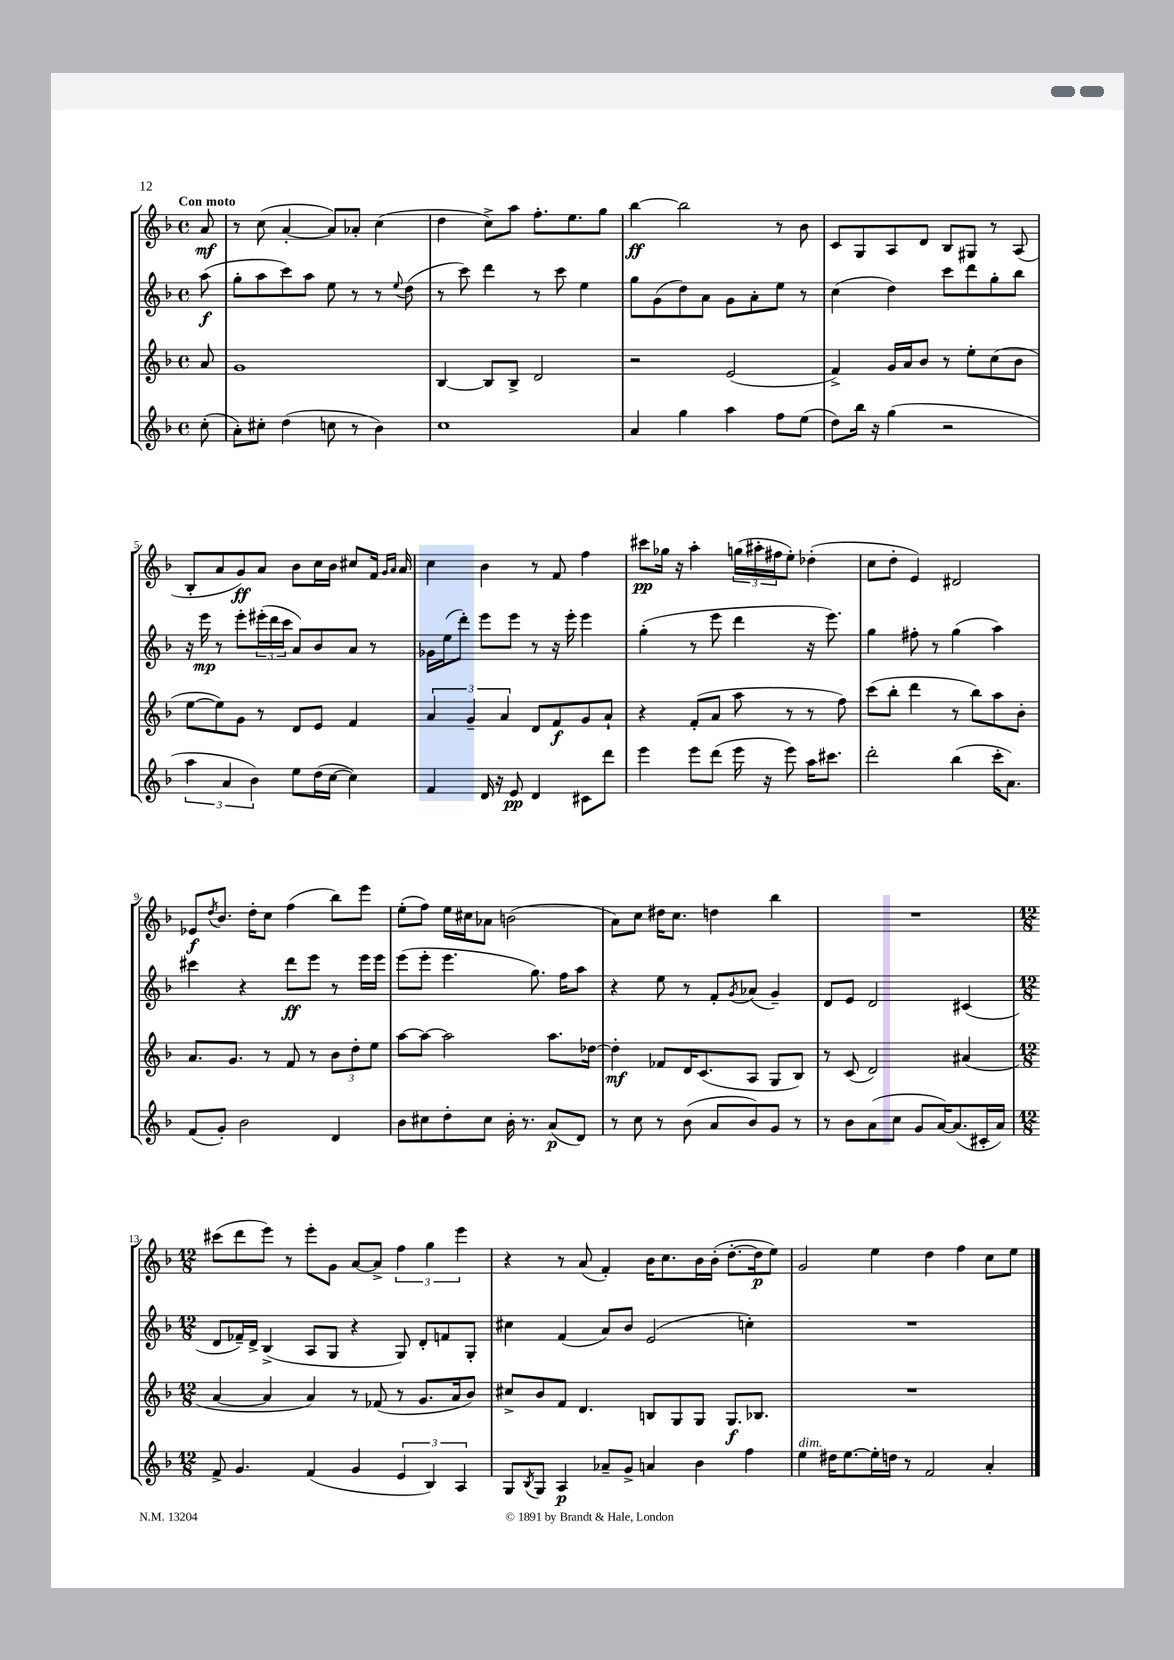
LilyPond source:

<<
\new StaffGroup <<
\new Staff = "s0" {
    \clef treble \key f \major \defaultTimeSignature \time 4/4 \partial 8 \tempo "Con moto"
    a'8\mf |
    r8 c''8( a'4~-. a'8) aes'8-. c''4( |
    d''4 c''8->) a''8 f''8.-. e''8. g''8 |
    bes''4~\ff bes''2 r8 bes'8 |
    c'8 g8 a8 d'8 bes8 gis8 r8 a8( |
    bes8-. a'8 g'8\ff) a'8 bes'8 c''16 bes'16 cis''8 f'16 \grace { g'16 a'16 } a'16 |
    c''4 bes'4 r8 f'8 f''4 |
    cis'''8\pp ges''16 r16 a''4-. \tuplet 3/2 { g''16( ais''16-. fis''16 } e''8-.) des''4-.( |
    c''8 d''8-. e'4) dis'2 |
    ees'8\f \acciaccatura { d''8 } bes'8. d''16-. c''8 f''4( bes''8) e'''8 |
    e''8-.( f''8) e''16 cis''16 aes'8 b'2( |
    a'8) c''8 dis''16 c''8. d''4 bes''4 |
    R1 |
    \numericTimeSignature \time 12/8 cis'''8( d'''8 e'''8) r8 e'''8-. g'8 a'8~ a'8-> \tuplet 3/2 { f''4 g''4 e'''4 } |
    r4 r8 a'8( f'4-.) bes'16 c''8. bes'16 bes'16-.( d''8.~-. d''16\p e''8) |
    g'2 e''4 d''4 f''4 c''8 e''8 \bar "|." |
}
\new Staff = "s1" {
    \clef treble \key f \major \defaultTimeSignature \time 4/4 \partial 8
    a''8\f( |
    g''8-. a''8 c'''8) a''8 e''8 r8 r8 \appoggiatura { e''8 } d''8( |
    r8 c'''8) d'''4 r8 c'''8 e''4 |
    g''8 g'8( d''8) a'8 g'8 a'8-. e''8 r8 |
    c''4( d''4) c'''8 d'''8 g''8-. bes''8 |
    r16 e'''16\mp r8 e'''8-. \tuplet 3/2 { eis'''16-.( d'''16 c'''16 } a'8) bes'8 a'8 r8 |
    ges'16 e''16( d'''8-.) e'''8 e'''8 r8 r16 e'''16-. e'''4 |
    g''4-.( r8 e'''8 d'''4 r16 e'''8.) |
    g''4 fis''8-. r8 g''4( a''4) |
    cis'''4 r4 d'''8\ff e'''8 r8 e'''16 e'''16 |
    e'''8( e'''8-. e'''4. g''8.) f''16 a''8 |
    r4 e''8 r8 f'8-. \acciaccatura { g'8 } aes'8( g'4--) |
    d'8 e'8 d'2 cis'4( |
    \numericTimeSignature \time 12/8 d'8 fes'16--) d'16-> bes4->( a8 g8 r4 g8) d'8-. f'8 g8-. |
    cis''4 f'4( a'8) bes'8 e'2( c''4-.) |
    R1. \bar "|." |
}
\new Staff = "s2" {
    \clef treble \key f \major \defaultTimeSignature \time 4/4 \partial 8
    a'8 |
    g'1 |
    bes4~ bes8 bes8-> d'2 |
    r2 e'2( |
    f'4->) g'16 a'16 bes'8 r8 e''8-. c''8( bes'8 |
    e''8~ e''8) g'8 r8 d'8 e'8 f'4 |
    \tuplet 3/2 { a'4 g'4-- a'4 } d'8 f'8\f g'8 a'8-! |
    r4 f'8-.( a'8 a''8 r8 r8 f''8) |
    c'''8( bes''8-. d'''4 r8 bes''8) a''8 bes'8-. |
    a'8. g'8. r8 f'8 r8 \tuplet 3/2 { bes'8 d''8-. e''8 } |
    a''8~ a''8~ a''2 a''8. des''16~ |
    des''4-.\mf fes'8 d'16 c'8.( a8 g8 bes8) |
    r8 c'8( d'2) ais'4( |
    \numericTimeSignature \time 12/8 a'4~ a'4 a'4) r8 fes'8( r8 g'8. a'16 bes'8) |
    cis''8-> bes'8 f'8 d'4. b8 g8 g8 g8.\f bes8. |
    R1. \bar "|." |
}
\new Staff = "s3" {
    \clef treble \key f \major \defaultTimeSignature \time 4/4 \partial 8
    c''8-.( |
    a'8-.) cis''8-. d''4( c''8 r8 bes'4) |
    c''1 |
    a'4 g''4 a''4 f''8 e''8( |
    d''8) bes''16 r16 g''4( r2 |
    \tuplet 3/2 { a''4 a'4 bes'4) } e''8 d''16( c''16~ c''4) |
    f'4 d'16 r16 e'8\pp d'4 cis'8 d'''8 |
    e'''4 e'''8 d'''8( e'''16 r16 e'''8) a''16 cis'''8. |
    d'''2-. bes''4( c'''16-. a'8.) |
    f'8( g'8-.) bes'2 d'4 |
    bes'8 cis''8 d''8-. cis''8 bes'16-. r8. a'8\p( d'8) |
    r8 c''8 r8 bes'8( a'8 bes'8) g'8 r8 |
    r8 bes'8 a'8( c''8 g'8 a'16~) a'8.( cis'16-. a'16) |
    \numericTimeSignature \time 12/8 f'8-> g'4. f'4( g'4 \tuplet 3/2 { e'4 bes4) a4 } |
    g8 \acciaccatura { bes8 } g8 a4\p aes'8-- g'8-> a'4 bes'4 f''4 |
    e''4^\markup { \italic "dim." } dis''16 e''8.~ e''16-. d''16 r8 f'2 a'4-. \bar "|." |
}
>>
>>
